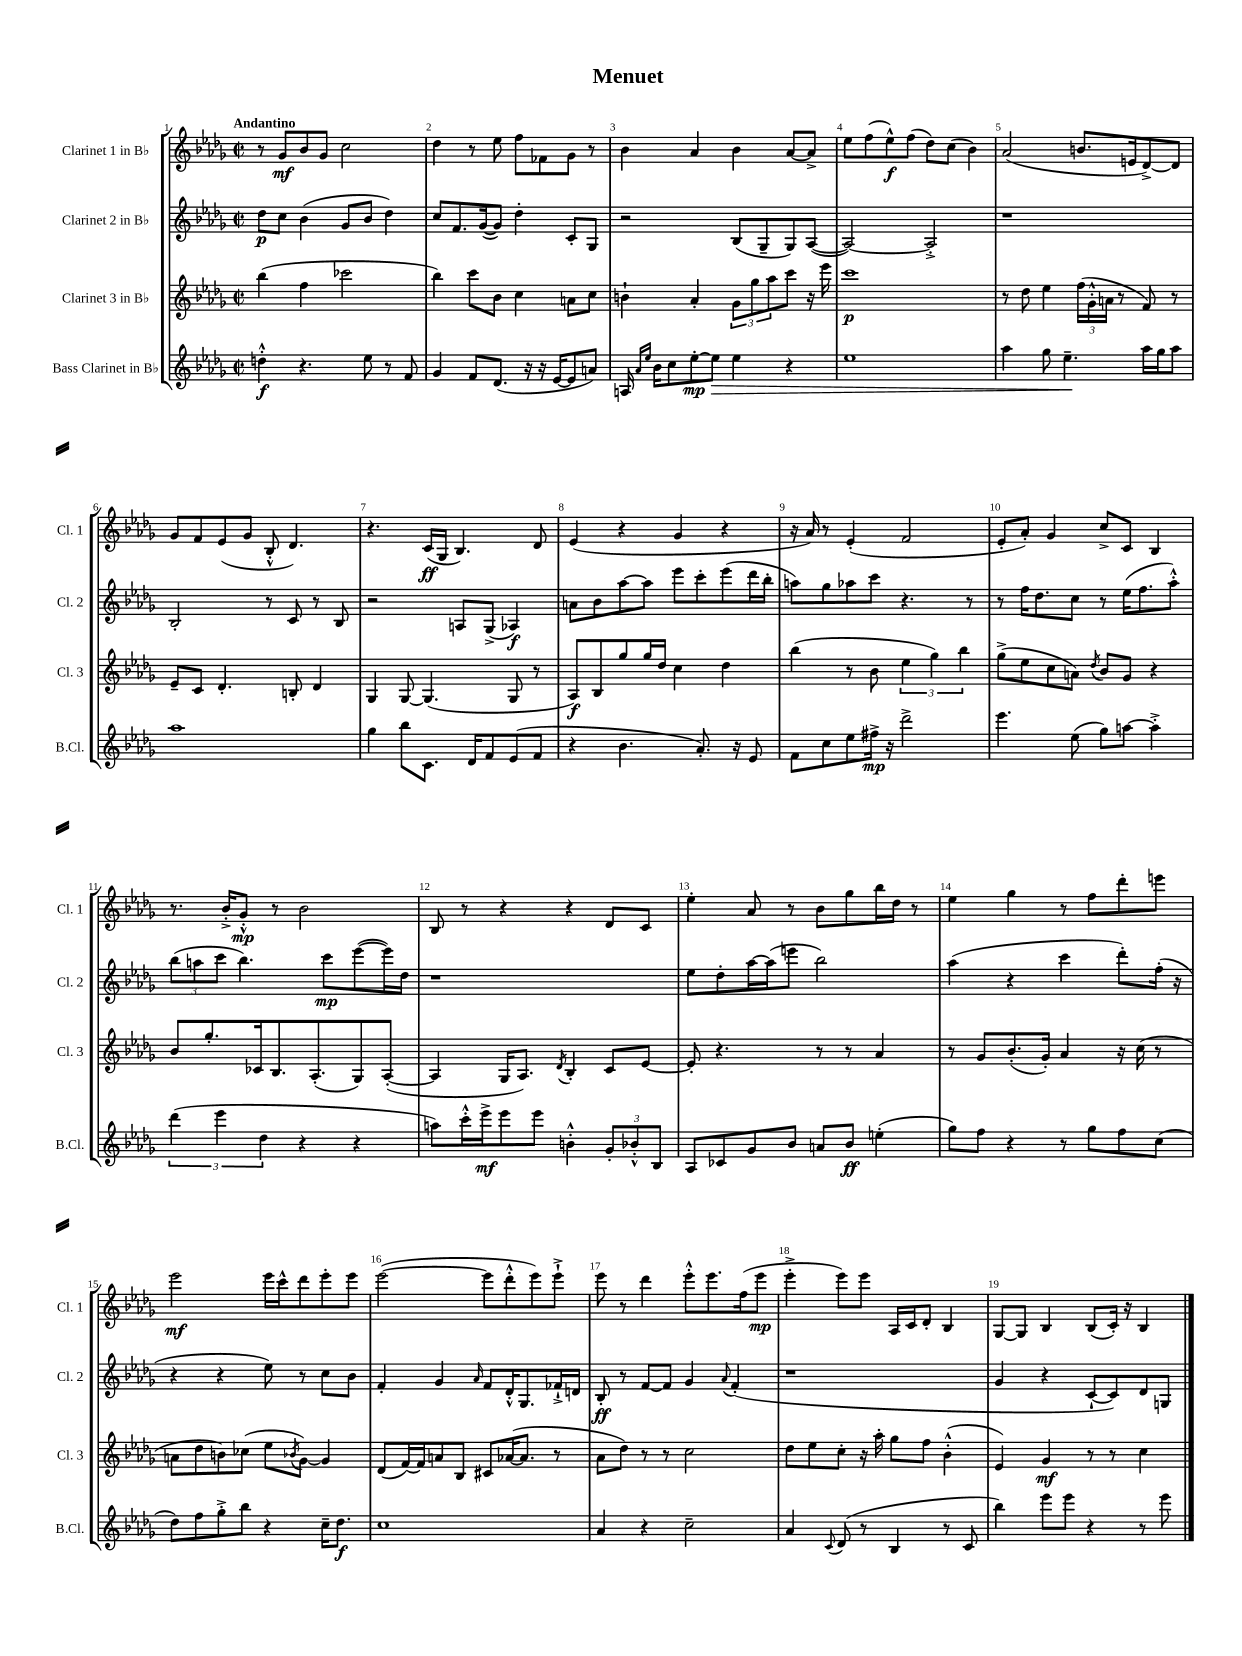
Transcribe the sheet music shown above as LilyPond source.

\header { title = "Menuet" }
<<
\new StaffGroup <<
\new Staff = "s0" \with { instrumentName = "Clarinet 1 in Bb" shortInstrumentName = "Cl. 1" } {
    \clef treble \key des \major \defaultTimeSignature \time 2/2 \tempo "Andantino"
    r8 ges'8\mf bes'8 ges'8 c''2 |
    des''4 r8 ees''8 f''8 fes'8 ges'8 r8 |
    bes'4 aes'4 bes'4 aes'8~ aes'8-> |
    ees''8 f''8( ees''8-^\f) f''8( des''8) c''8( bes'4) |
    aes'2( b'8. e'16 des'8~->) des'8 |
    ges'8 f'8 ees'8( ges'8 bes8-.-^ des'4.) |
    r4. c'16\ff( ges16 bes4.) des'8 |
    ees'4( r4 ges'4 r4 |
    r16 aes'16) r8 ees'4-.( f'2 |
    ees'8-. aes'8-.) ges'4 c''8-> c'8 bes4 |
    r8. bes'16-.-> ges'8-.-^\mp r8 bes'2 |
    bes8 r8 r4 r4 des'8 c'8 |
    ees''4-. aes'8 r8 bes'8 ges''8 bes''16 des''16 r8 |
    ees''4 ges''4 r8 f''8 des'''8-. e'''8 |
    ees'''2\mf ees'''16 c'''16-^ des'''8 ees'''8-. ees'''8 |
    ees'''2~( ees'''8 des'''8-.-^ ees'''8) ees'''8-!-> |
    ees'''8 r8 des'''4 ees'''8-.-^ ees'''8. f''16( ees'''8\mp |
    ees'''4-.-> ees'''8) ees'''8 aes16 c'16 des'8-. bes4 |
    ges8~ ges8 bes4 bes8( c'16-.) r16 bes4 \bar "|." |
}
\new Staff = "s1" \with { instrumentName = "Clarinet 2 in Bb" shortInstrumentName = "Cl. 2" } {
    \clef treble \key des \major \defaultTimeSignature \time 2/2
    des''8\p c''8 bes'4( ges'8 bes'8 des''4) |
    c''8 f'8. ges'16~( ges'8) des''4-. c'8-. ges8 |
    r2 bes8( ges8-- ges8) aes8~( |
    aes2~) aes2-.-> |
    r1 |
    bes2-. r8 c'8 r8 bes8 |
    r2 a8 ges8->( aes4\f) |
    a'8 bes'8 aes''8~ aes''8 ees'''8 c'''8-. ees'''8( des'''16 bes''16-. |
    a''8) ges''8 aes''8 c'''8 r4. r8 |
    r8 f''16 des''8. c''8 r8 ees''16( f''8. aes''8-.-^) |
    \tuplet 3/2 { bes''8( a''8 c'''8 } bes''4.) c'''8\mp ees'''8~( ees'''16) des''16 |
    r1 |
    ees''8 des''8-. aes''16~ aes''16( e'''8 bes''2) |
    aes''4( r4 c'''4 des'''8-.) f''16-.( r16 |
    r4 r4 ees''8) r8 c''8 bes'8 |
    f'4-. ges'4 \grace { aes'16 } f'8 des'16-.-^ ges8. fes'16-!-> d'16 |
    bes8-.\ff r8 f'8~ f'8 ges'4 \appoggiatura { aes'8 } f'4-.( |
    r1 |
    ges'4 r4 c'8~-! c'8) des'8 g8 \bar "|." |
}
\new Staff = "s2" \with { instrumentName = "Clarinet 3 in Bb" shortInstrumentName = "Cl. 3" } {
    \clef treble \key des \major \defaultTimeSignature \time 2/2
    bes''4( f''4 ces'''2 |
    bes''4) c'''8 bes'8 c''4 a'8 c''8 |
    b'4-! aes'4-. \tuplet 3/2 { ges'8 ges''8 aes''8 } c'''8 r16 ees'''16 |
    c'''1\p |
    r8 des''8 ees''4 \tuplet 3/2 { f''16( ges'16-.-^ a'16 } r8 f'8) r8 |
    ees'8-- c'8 des'4.-. b8-. des'4 |
    ges4 ges8~ ges4.( ges8 r8 |
    aes8\f) bes8 ges''8 ges''16 des''16 c''4 des''4 |
    bes''4( r8 bes'8 \tuplet 3/2 { ees''4 ges''4) bes''4 } |
    ges''8->( ees''8 c''8 a'8) \acciaccatura { des''8 } bes'8 ges'8 r4 |
    bes'8 ges''8.-. ces'16 bes8. aes8.-.( ges8) aes8~-.( |
    aes4 ges16 aes8.) \acciaccatura { des'8 } bes4-. c'8 ees'8~ |
    ees'8-. r4. r8 r8 aes'4 |
    r8 ges'8 bes'8.-.( ges'16-.) aes'4 r16 c''16( r8 |
    a'8 des''8 b'8) ces''8( ees''8 \acciaccatura { bes'8 } ges'8~) ges'4 |
    des'8( f'16~) f'16 a'8 bes8 cis'8 aes'16~( aes'8. r8 |
    aes'8 des''8) r8 r8 c''2 |
    des''8 ees''8 c''8-. r16 aes''16-. ges''8 f''8 bes'4-.-^( |
    ees'4) ges'4\mf r8 r8 c''4 \bar "|." |
}
\new Staff = "s3" \with { instrumentName = "Bass Clarinet in Bb" shortInstrumentName = "B.Cl." } {
    \clef treble \key des \major \defaultTimeSignature \time 2/2
    d''4-.-^\f r4. ees''8 r8 f'8 |
    ges'4 f'8 des'8.( r16 r16 ees'16~ ees'8 a'8) |
    a16 \grace { aes'16 ees''16 } bes'16 c''8 ees''8~-.\mp ees''8\> ees''4 r4 |
    ees''1 |
    aes''4 ges''8 ees''4.--\! aes''16 ges''16 aes''8 |
    aes''1 |
    ges''4 bes''8 c'8. des'16 f'8 ees'8( f'8 |
    r4 bes'4. aes'8.-.) r16 ees'8 |
    f'8 c''8 ees''8 fis''16->\mp r16 des'''2-> |
    ees'''4. ees''8( ges''8) a''8~ a''4-.-> |
    \tuplet 3/2 { des'''4( ees'''4 des''4 } r4 r4 |
    a''8) c'''16-.-^ ees'''16->\mf ees'''8 ees'''8 b'4-.-^ \tuplet 3/2 { ges'8-. bes'8-.-^ bes8 } |
    aes8 ces'8 ges'8 bes'8 a'8 bes'8\ff e''4-.( |
    ges''8) f''8 r4 r8 ges''8 f''8 c''8( |
    des''8) f''8 ges''8-.-> bes''8 r4 c''16-- des''8.\f |
    c''1 |
    aes'4 r4 c''2-- |
    aes'4 \appoggiatura { c'8 } des'8( r8 bes4 r8 c'8 |
    bes''4) ees'''8 ees'''8 r4 r8 ees'''8 \bar "|." |
}
>>
>>
\layout { \context { \Score \override BarNumber.break-visibility = ##(#f #t #t) barNumberVisibility = #all-bar-numbers-visible } }
